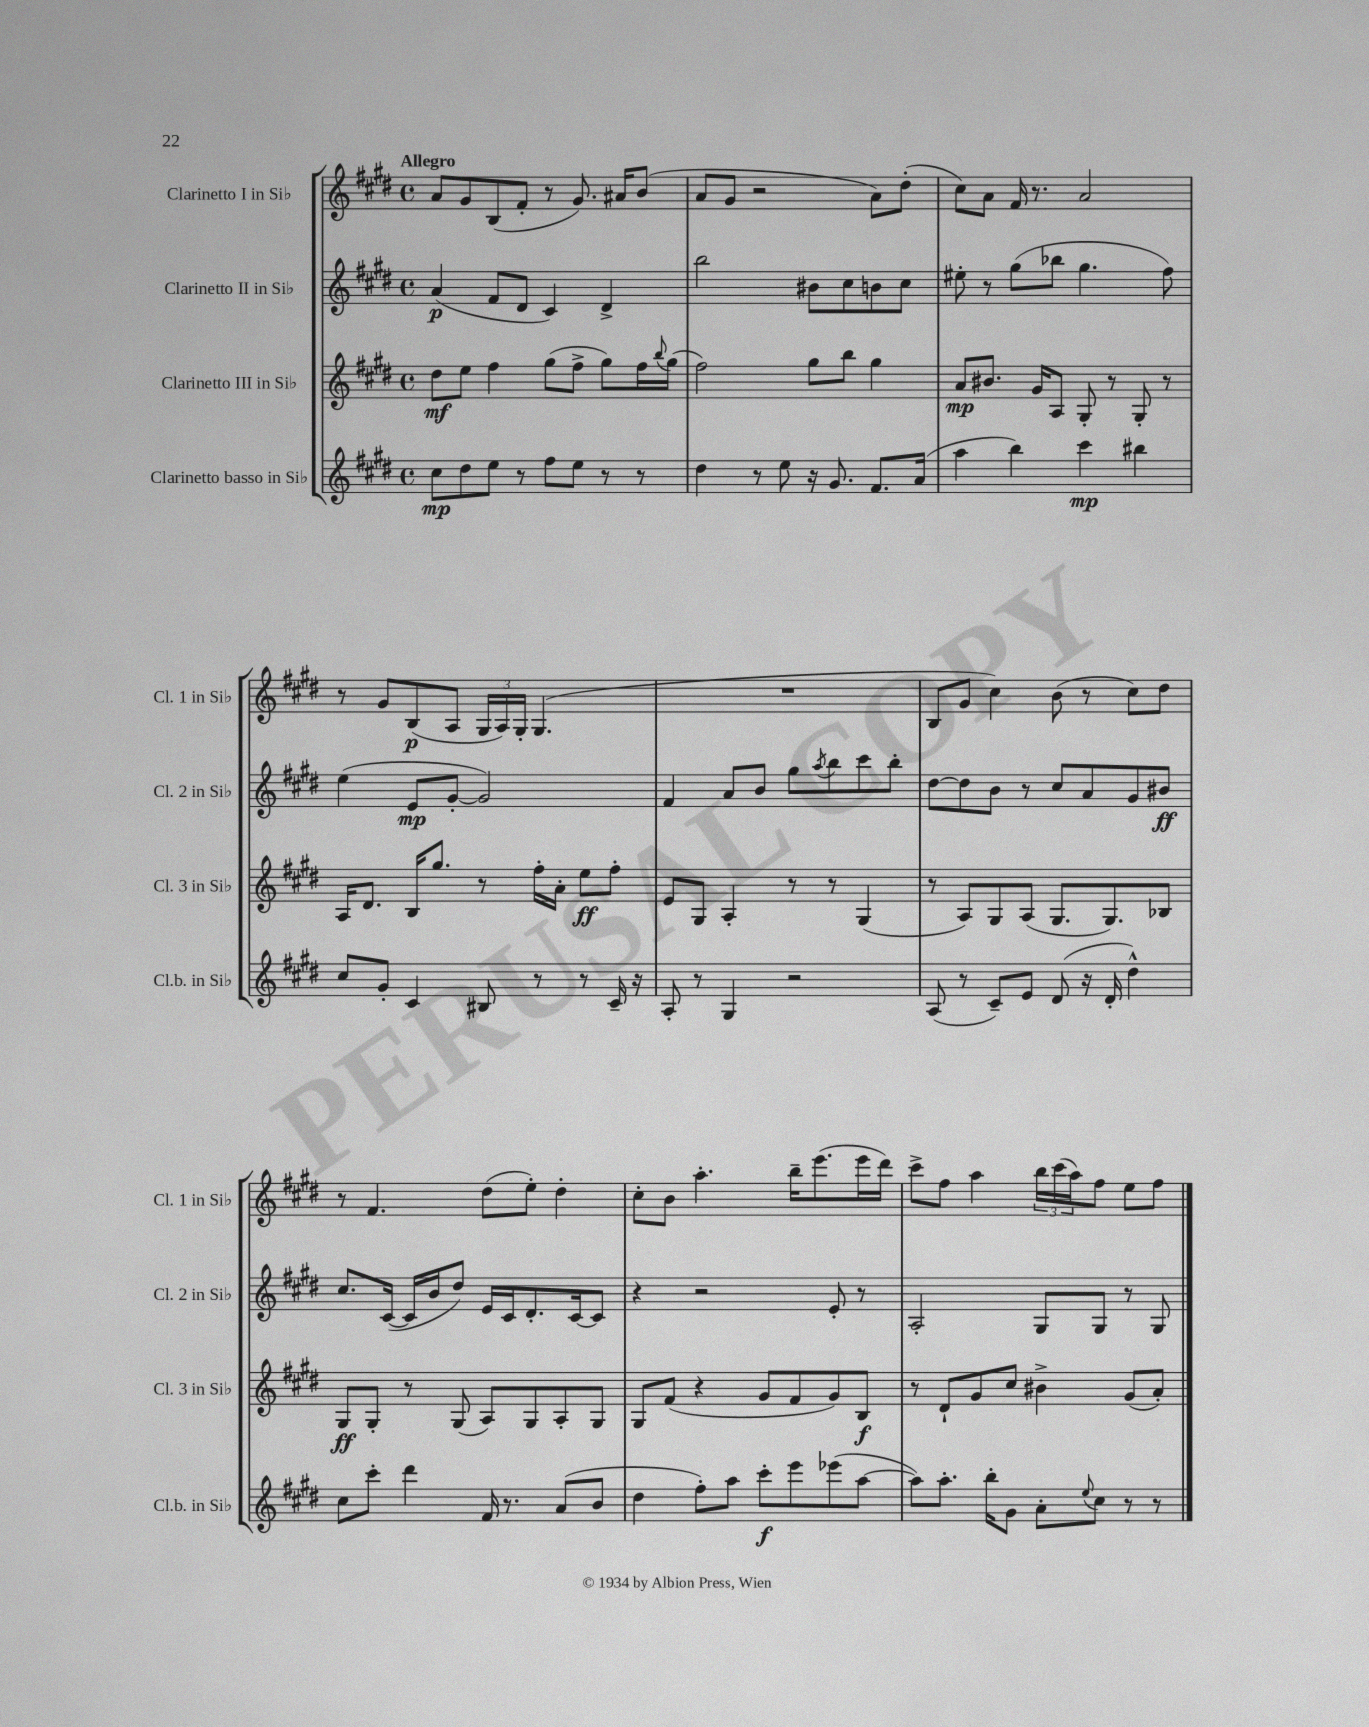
<<
\new StaffGroup <<
\new Staff = "s0" \with { instrumentName = "Clarinetto I in Sib" shortInstrumentName = "Cl. 1 in Sib" } {
    \clef treble \key e \major \defaultTimeSignature \time 4/4 \tempo "Allegro"
    a'8 gis'8 b8( fis'8-. r8 gis'8.) ais'16 b'8( |
    a'8 gis'8 r2 a'8) dis''8-.( |
    cis''8) a'8 fis'16 r8. a'2 |
    r8 gis'8 b8\p( a8 \tuplet 3/2 { gis16 a16) gis16-. } gis4.( |
    R1 |
    b8 gis'8 cis''4) b'8( r8 cis''8) dis''8 |
    r8 fis'4. dis''8( e''8-.) dis''4-. |
    cis''8-. b'8 a''4.-. b''16-- e'''8.( e'''16 dis'''16) |
    cis'''8-> fis''8 a''4 \tuplet 3/2 { b''16 cis'''16( a''16) } fis''8 e''8 fis''8 \bar "|." |
}
\new Staff = "s1" \with { instrumentName = "Clarinetto II in Sib" shortInstrumentName = "Cl. 2 in Sib" } {
    \clef treble \key e \major \defaultTimeSignature \time 4/4
    a'4\p( fis'8 dis'8 cis'4) dis'4-> |
    b''2 bis'8 cis''8 b'8 cis''8 |
    eis''8-. r8 gis''8( bes''8 gis''4. fis''8) |
    e''4( e'8\mp gis'8~-. gis'2) |
    fis'4 a'8 b'8 gis''8 \acciaccatura { a''8 } b''8 cis'''8 b''8-. |
    dis''8~ dis''8 b'8 r8 cis''8 a'8 gis'8 bis'8\ff |
    cis''8. cis'16~( cis'16 b'16 dis''8) e'16 cis'16 dis'8.-. cis'16~ cis'8 |
    r4 r2 e'8-. r8 |
    a2-. gis8 gis8 r8 gis8 \bar "|." |
}
\new Staff = "s2" \with { instrumentName = "Clarinetto III in Sib" shortInstrumentName = "Cl. 3 in Sib" } {
    \clef treble \key e \major \defaultTimeSignature \time 4/4
    dis''8\mf e''8 fis''4 gis''8( fis''8-> gis''8) fis''16 \appoggiatura { b''8 } gis''16( |
    fis''2) gis''8 b''8 gis''4 |
    a'8\mp bis'8. gis'16 a8 gis8-. r8 gis8-. r8 |
    a16 dis'8. b16 gis''8. r8 fis''16-. a'16-. e''8\ff fis''8-. |
    e'8 gis8 a4-. r8 r8 gis4( |
    r8 a8) gis8 a8( gis8. gis8.) bes8 |
    gis8\ff gis8-. r8 gis8( a8) gis8 a8-. gis8 |
    gis8 fis'8( r4 gis'8 fis'8 gis'8) b8\f |
    r8 dis'8-! gis'8 cis''8 bis'4-> gis'8( a'8-.) \bar "|." |
}
\new Staff = "s3" \with { instrumentName = "Clarinetto basso in Sib" shortInstrumentName = "Cl.b. in Sib" } {
    \clef treble \key e \major \defaultTimeSignature \time 4/4
    cis''8\mp dis''8 e''8 r8 fis''8 e''8 r8 r8 |
    dis''4 r8 e''8 r16 gis'8. fis'8. a'16( |
    a''4 b''4) cis'''4\mp bis''4 |
    cis''8 gis'8-. cis'4 bis8 r8 r8 cis'16-- r16 |
    a8-. r8 gis4 r2 |
    a8( r8 cis'8--) e'8 dis'8( r16 dis'16-. dis''4-^) |
    cis''8 cis'''8-. dis'''4 fis'16 r8. a'8( b'8 |
    dis''4 fis''8-.) a''8 cis'''8-.\f e'''8 ees'''8( a''8~ |
    a''8) a''8.-. b''16-. gis'8 a'8-. \appoggiatura { e''8 } cis''8 r8 r8 \bar "|." |
}
>>
>>
\layout { \context { \Score \remove "Bar_number_engraver" } }
